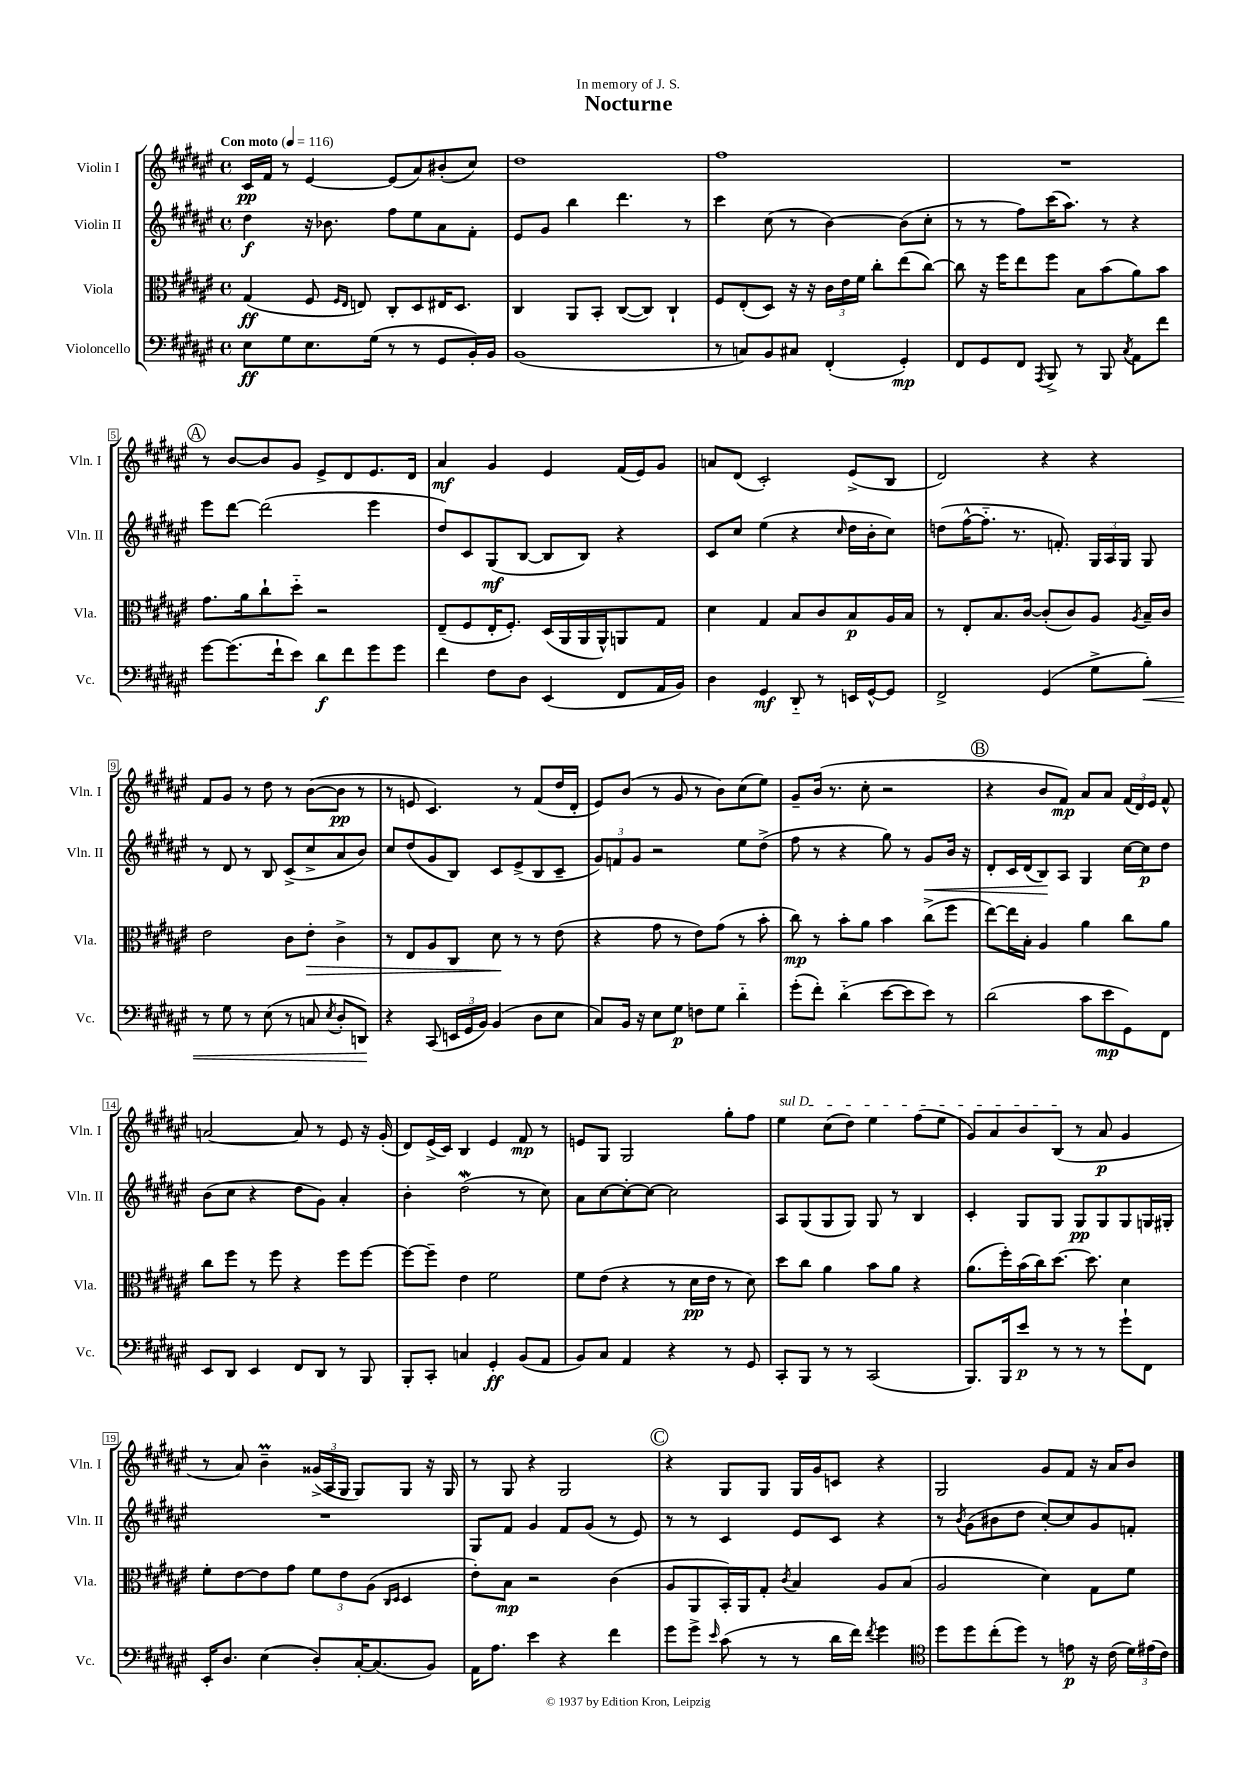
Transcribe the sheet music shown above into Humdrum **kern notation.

**kern	**kern	**kern	**kern
*staff4	*staff3	*staff2	*staff1
*clefF4	*clefC3	*clefG2	*clefG2
*k[f#c#g#d#a#e#]	*k[f#c#g#d#a#e#]	*k[f#c#g#d#a#e#]	*k[f#c#g#d#a#e#]
*M4/4	*M4/4	*M4/4	*M4/4
*met(c)	*met(c)	*met(c)	*met(c)
*MM116	*MM116	*MM116	*MM116
8E#	(4G#	4dd#	16c#
.	.	.	16f#
8G#	.	.	8r
8.E#	8F#	16r	[4e#
.	.	8.b-	.
.	16qqF#	.	.
.	16qqE#	.	.
.	8E)	.	.
(16G#	.	.	.
8r	8C#'	8ff#	(8e#]
8r	8D#	8ee#	8a#)
8GG#	16E#	8a#	(8b#'
.	8.D#	.	.
16BB')	.	8f#'	8cc#)
16BB	.	.	.
=	=	=	=
(1BB	4C#	8e#	1dd#
.	.	8g#	.
.	8AA#	4bb	.
.	8BB'	.	.
.	([8C#	4.ddd#	.
.	8C#])	.	.
.	4C#`	.	.
.	.	8r	.
=	=	=	=
8r	8F#	4ccc#	1ff#
8C)	(8E#'	.	.
8BB	8D#)	(8cc#	.
8C#	16r	8r	.
.	16r	.	.
(4FF#'	24c#	[4b)	.
.	24e#	.	.
.	24f#	.	.
.	8cc#'	.	.
4GG#')	(8ee#	(8b]	.
.	[8cc#)	8cc#'	.
=	=	=	=
8FF#	8cc#]	8r	1r
8GG#	16r	8r	.
.	16ff#	.	.
8FF#	8ee#	8ff#)	.
8qAAA#	.	.	.
8BBB^	8ff#	(16ccc#	.
.	.	8.aa#)	.
8r	8B	.	.
8BBB	(8b	8r	.
8qC#	.	.	.
8AA#	8a#)	4r	.
8f#	8b	.	.
=	=	=	=
[8g#	8.g#	8eee#	8r
(8.g#]	.	[8ddd#	[8b
.	16a#	.	.
.	8cc#`	(2ddd#]	8b]
16f#`	.	.	.
8e#)	8dd#'~	.	8g#
8d#	2r	.	8e#^
8f#	.	.	8d#
8g#	.	4eee#	8.e#
8g#	.	.	.
.	.	.	16d#
=	=	=	=
4f#	(8E#~	8dd#)	4a#
.	8F#	8c#	.
8F#	16E#'	(8G#	4g#
.	8.F#')	.	.
8D#	.	[8B	.
(4EE#	(16D#	8B]	4e#
.	16AA#	.	.
.	16AA#	8B)	.
.	16AA#^^)	.	.
8FF#	8AA	4r	(16f#
.	.	.	16e#)
16AA#	8G#	.	8g#
16BB)	.	.	.
=	=	=	=
4D#	4d#	8c#	8a
.	.	8cc#	(8d#
4GG#	4G#	(4ee#	2c#')
8DD#'~	8B	4r	.
8r	8c#	.	.
.	.	16qqcc#	.
16EE	8B	16dd#	(8e#^
[16GG#^^	.	16b'	.
8GG#]	16A#	8cc#)	8B
.	16B	.	.
=	=	=	=
2FF#^	8r	(8dd	2d#)
.	8E#'	[16ff#^^	.
.	.	8.ff#'~]	.
.	8.B	.	.
.	.	8.r	.
.	[16c#	.	.
(4GG#	(8c#']	.	4r
.	.	8.f')	.
.	8c#)	.	.
8G#^	8A#	24G#	4r
.	.	24A#	.
.	.	24G#	.
.	8qA#	.	.
8B')	16B~	8G#	.
.	16c#	.	.
=	=	=	=
8r	2e#	8r	8f#
8G#	.	8d#	8g#
8r	.	8r	8r
(8E#	.	8B	8dd#
8r	8c#	(8c#^	8r
8C	8e#'	8cc#^	([8b
8qE#	.	.	.
8D#'	4c#^	8a#	8b]
8DD)	.	8b)	8r
=	=	=	=
4r	8r	8cc#	8r
.	8E#	(8dd#	8e
(8CC#	8A#	8g#	4.c#)
24EE	8C#	8B)	.
24GG#	.	.	.
24BB)	.	.	.
(4BB	8d#	8c#	.
.	8r	(8e#^	8r
8D#	8r	8B	(8f#
8E#	(8e#	8c#~	16dd#
.	.	.	16d#'
=	=	=	=
8C#)	4r	12g#)	8e#)
.	.	12f	.
16BB	.	.	(8b
.	.	12g#	.
16r	.	.	.
8E#	8g#	2r	8r
8G#	8r	.	8g#
8F	8e#)	.	8r
8G#	(8g#	.	8b)
4d#'~	8r	8ee#	(8cc#
.	8b'	(8dd#^	8ee#)
=	=	=	=
(8g#'	8cc#)	8ff#	8g#~
8f#')	8r	8r	(16b
.	.	.	8.r
(4d#'~	8b'	4r	.
.	8a#	.	8cc#'
[8e#	4b	8gg#)	2r
8e#]	.	8r	.
8e#)	(8cc#^	8g#	.
8r	8ff#	16b	.
.	.	16r	.
=	=	=	=
(2d#	[8ee#)	8d#'	4r
.	16ee#]	16c#	.
.	16B'	(16d#	.
.	4A#	8B)	8b
.	.	8A#	8f#)
8c#	4a#	4G#	8a#
8e#	.	.	8a#
8GG#)	8cc#	[16cc#	(24f#
.	.	.	24d#)
.	.	16cc#]	.
.	.	.	24e#
8FF#	8a#	8dd#	8f#^^
=	=	=	=
8EE#	8cc#	(8b	[2a
8DD#	8ff#	8cc#	.
4EE#	8r	4r	.
.	8ff#	.	.
8FF#	4r	8dd#	8a]
8DD#	.	8g#)	8r
8r	8ff#	4a#'	8e#
8BBB	[8ff#	.	16r
.	.	.	(16g#'
=	=	=	=
8BBB'	8ff#_	4b'	8d#)
8CC#'	8ff#~]	.	(16e#^
.	.	.	16c#)
4C	4e#	(2dd#	4B
4GG#'	2f#	.	4e#
(8BB	.	8r	8f#
8AA#	.	8cc#)	8r
=	=	=	=
8BB)	8f#	8a#	8e
8C#	(8e#	[8cc#	8G#
4AA#	4r	8cc#'_	2G#
.	.	8cc#_	.
4r	8r	2cc#]	.
.	16d#	.	.
.	16e#	.	.
8r	8r	.	8gg#'
8GG#	8d#)	.	8ff#
=	=	=	=
8CC#'	8dd#	8A#	4ee#
8BBB	8cc#	(8G#	.
8r	4a#	8G#	(8cc#
8r	.	8G#)	8dd#)
(2CC#	8b	8G#	4ee#
.	8a#	8r	.
.	4r	4B	(8ff#
.	.	.	8ee#
=	=	=	=
8.BBB)	(8.a#	4c#'	8g#)
.	.	.	8a#
16BBB	16ff#')	.	.
8e#	(16b	8G#	8b
.	16cc#)	.	.
8r	[8.dd#	8G#	(8B
8r	.	8G#	8r
.	8.dd#]	.	.
8r	.	8G#	8a#
8g#`	4d#	8G#	4g#
8FF#	.	16G	.
.	.	16G#'	.
=	=	=	=
16EE#'	8f#'	1r	8r
8.D#	.	.	.
.	[8e#	.	8a#)
(4E#	8e#]	.	4b~
.	8g#	.	.
8D#')	12f#	.	(24g##^
.	.	.	24A#
.	12e#	.	24G#
[16C#'	.	.	8G#)
.	(12A#	.	.
(8.C#]	.	.	.
.	16qqC#	.	.
.	16qqD#	.	.
.	4D#	.	8G#
8BB)	.	.	16r
.	.	.	16G#
=	=	=	=
16AA#	8e#')	8G#	8r
8.A#	.	.	.
.	8B	8f#	8G#
4e#	2r	4g#	4r
4r	.	8f#	2G#
.	.	(8g#	.
4f#	(4c#	8r	.
.	.	8e#)	.
=	=	=	=
8g#	8A#	8r	4r
8g#^	8AA#	8r	.
16qqe#	.	.	.
(8c#	16BB')	4c#	8G#
.	16AA#	.	.
8r	8G#'	.	8G#
.	8qc#	.	.
8r	4B	8e#	16G#
.	.	.	16g#
16d#	.	8c#	8c
16f#)	.	.	.
8qf#	.	.	.
4g#	8A#	4r	4r
.	(8B	.	.
=	=	=	=
*clefC4	*	*	*
8dd#	2A#	8r	2G#
.	.	8qb	.
8dd#	.	(8g#	.
(8cc#'	.	8b#	.
8dd#)	.	8dd#	.
8r	4d#)	[8cc#')	8g#
8e	.	8cc#]	8f#
16r	8G#	8g#	16r
(16c#	.	.	16a#
24d#)	8f#	8f'	8b
(24e#	.	.	.
24c#)	.	.	.
==	==	==	==
*-	*-	*-	*-
